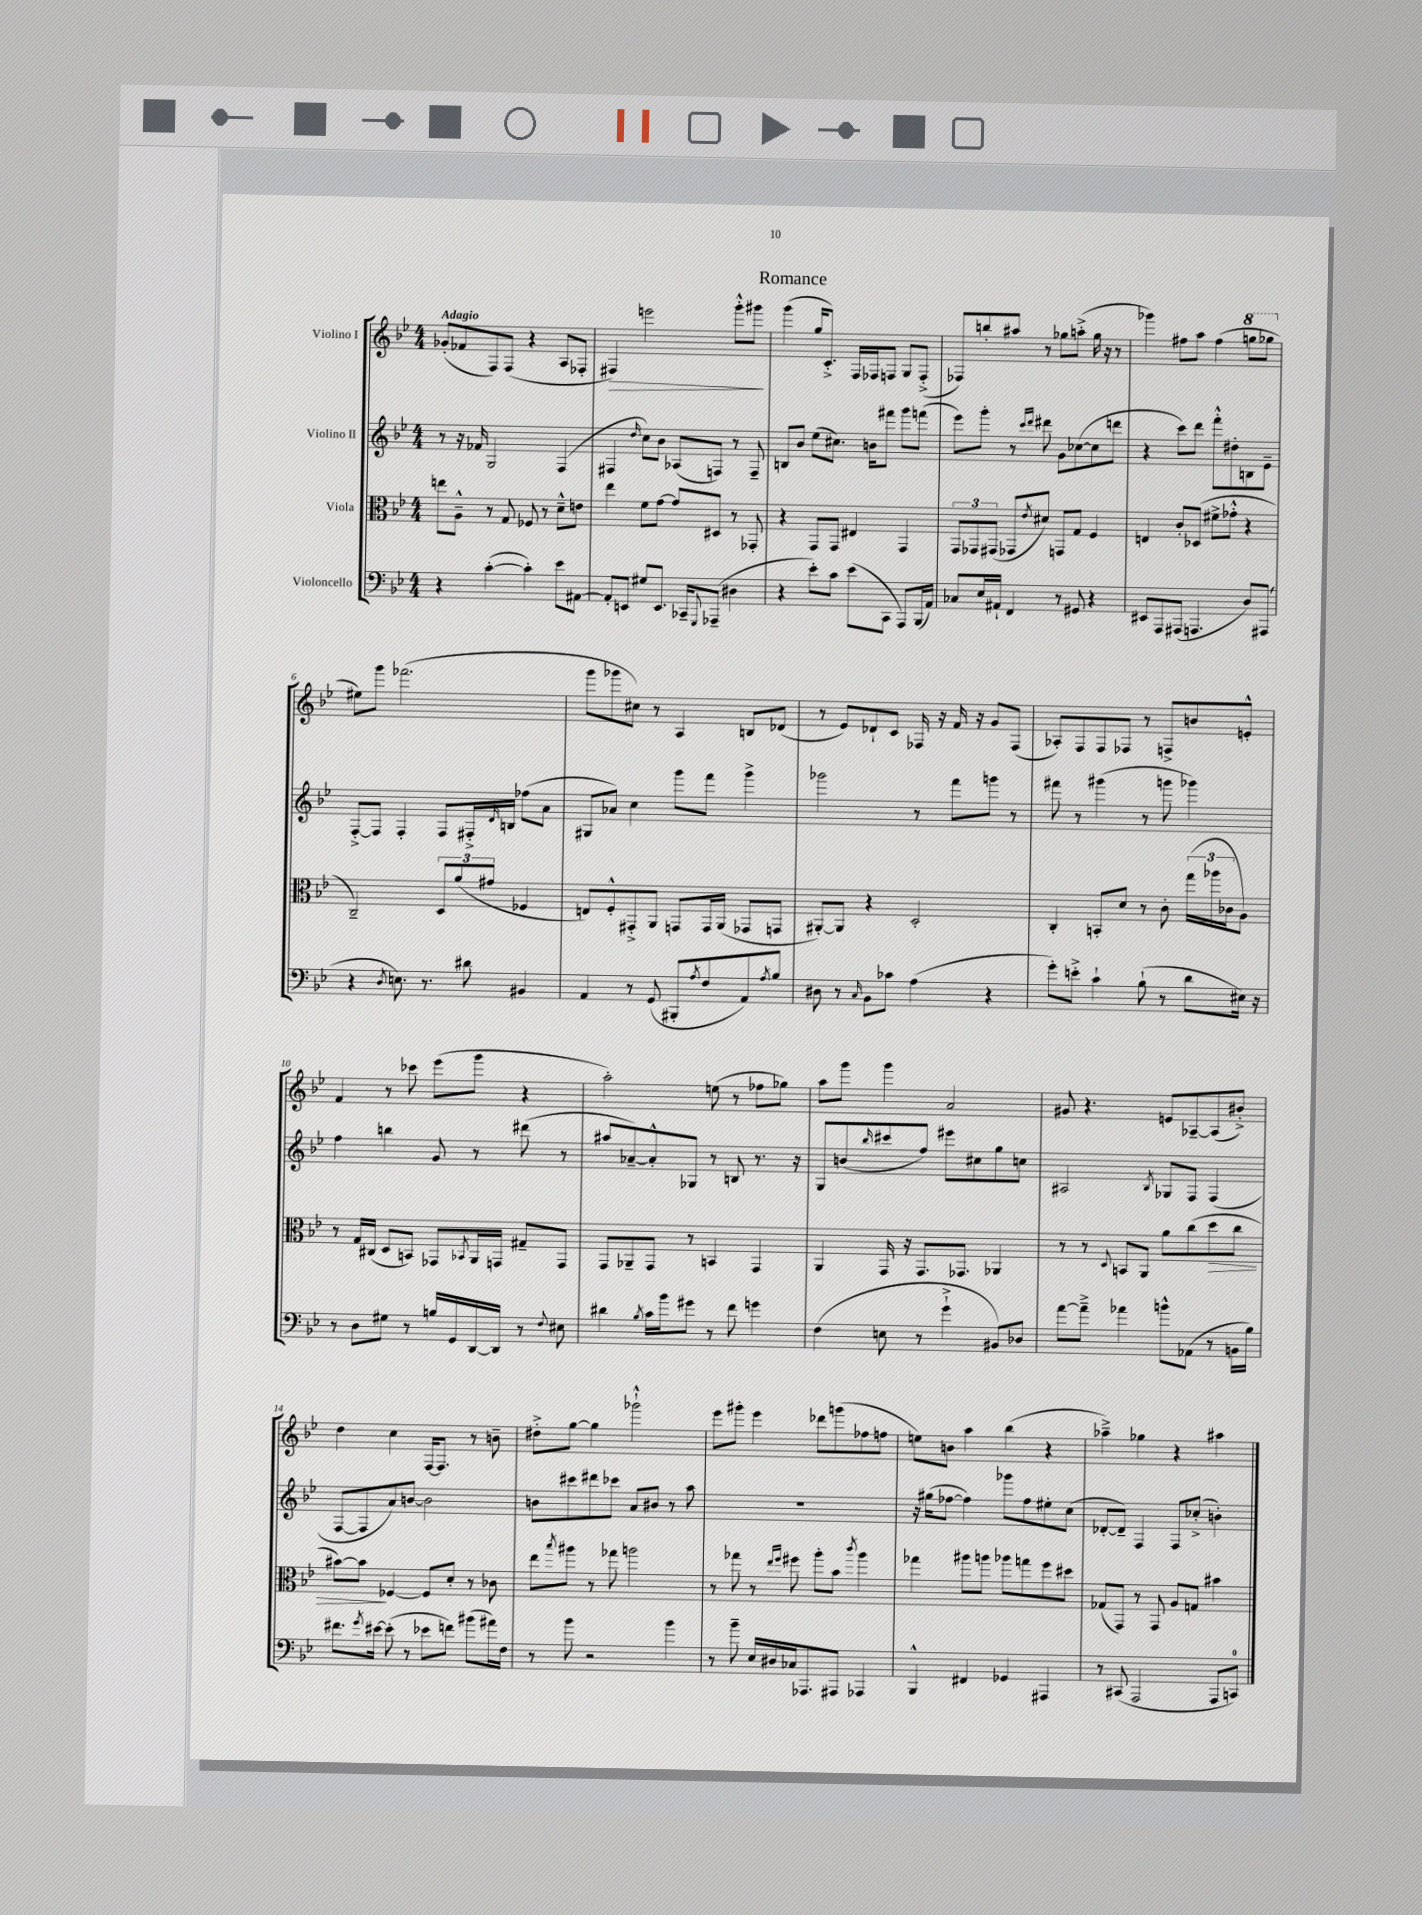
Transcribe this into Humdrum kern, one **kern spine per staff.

**kern	**kern	**kern	**kern
*staff4	*staff3	*staff2	*staff1
*clefF4	*clefC3	*clefG2	*clefG2
*k[b-e-]	*k[b-e-]	*k[b-e-]	*k[b-e-]
*M4/4	*M4/4	*M4/4	*M4/4
4r	8ee	8r	(8g-'
.	8A~^^	16r	8f-
.	.	16f-	.
([4c'	8r	2G	8F)
.	8G	.	(8F
4c'])	8F-	.	4r
.	8r	.	.
8e-	8d~^^	(4F	8A
[8AA#	8e	.	8F-'
=	=	=	=
8AA#']	4ee-	4F#	4F#)
8EE	.	.	.
.	.	16qqdd	.
8G#	8f	8cc)	2eee
8.EE	[8g	8b-	.
.	8g]	(8A-	.
16CC-~	.	.	.
8qqGGG	.	.	.
(8AAA-~	8D#	8F)	.
4D#	8r	8r	8ggg'^^
.	8GG-'	8F~	8ggg#
=	=	=	=
4r	4r	8B	(4ggg
.	.	8b-	.
8e-')	8GG	(8ee-	16gg
.	.	.	8.c'^)
8c	8GG	8.cc#)	.
(8e-	4E#	.	16F
.	.	16b	16F-
8CC	.	8fff#	8F
8AAA)	4GG	8ggg	8G
(16BBB-	.	(8fff	(8F'^
16AA)	.	.	.
=	=	=	=
8C-	12GG	8eee-)	8F-)
.	12GG-	.	.
16E-	.	8ggg'	8bb'
.	(12GG#	.	.
16AA#`	.	.	.
4FF	8GG-	8r	8aa#
.	.	16qqccc	.
.	8qe-	16qqddd	.
.	8d#)	8ddd#	8r
8r	8GG	8g	8gg-
8GG#	8G	([8cc-	(8aa'^
4r	4F	8cc-]	16gg-
.	.	.	16r
.	.	8ddd	8r
=	=	=	=
8EE#	4E	4r	4ggg-)
8AAA	.	.	.
(8AAA#	8c'	8ccc)	8ff#
4.AAA	(8D-	8ddd	8aa
.	8f#^	8fff'^^	(4ff#
.	8g-'^^	8dd#'	.
8D)	4r	8B	8ggg
(8AAA#	.	8e-~	8ggg-
=	=	=	=
4r	2C~)	[8F'^	8ee#)
.	.	8F]	8ggg
8qD	.	.	.
8.E)	.	4F'	(2.fff-
8.r	.	.	.
.	12D	8F	.
.	(12a	.	.
8d#	.	16F#'^	.
.	12g#	.	.
.	.	16qqd	.
.	.	16B	.
4BB#	4F-	(8ff-	.
.	.	8a	.
=	=	=	=
4AA	8E)	8G#	8ggg
.	8F'^^	8a-)	8ggg-
8r	8GG#'^	4cc	8cc#)
(8GG	8AA	.	8r
8BBB#'	8GG	8ggg	4A
8qA	.	.	.
8F	16GG	8fff	.
.	(16AA	.	.
8AA)	8GG-	4ggg^	8B
8qA	.	.	.
8B-	8GG	.	(8d-
=	=	=	=
8D#	[8AA#')	2ggg-	8r
8r	8AA#]	.	8e-)
16qqC	.	.	.
8BB-	4r	.	8d-`
8c-	.	.	8c
(4A	2D'	8r	16F-
.	.	.	16r
.	.	8fff	16f
.	.	.	16r
4r	.	8ggg	8g
.	.	8r	(8F-
=	=	=	=
8g')	4C'	8fff#	8A-')
8e'^	.	8r	8F
4c`	8BB'	(4ggg#	8F
.	8d	.	8F-
(8B-`	8r	8r	8r
8r	8c'	8ggg	8F^
8d	(24gg	4ggg-)	8b
.	24aa-	.	.
.	24c-	.	.
16E#)	8A)	.	8e'^^
16r	.	.	.
=	=	=	=
8r	8r	4ff	4f
8D	16G	.	.
.	(16C#	.	.
8G#	8D	4bb	8r
8r	8BB)	.	8ccc-
16B	8GG-	8g	(8eee-
16GG	.	.	.
.	8qBB-	.	.
[16DD	16AA	8r	8ggg
16DD]	16GG	.	.
8r	8G#~	(8ddd#	4r
8qqF	.	.	.
8E#	8GG	8r	.
=	=	=	=
4d#	8GG	8aa#	2aa')
.	8AA-~	[8a-~)	.
8qB-	.	.	.
16c	8GG	8a-'^^]	.
16b-	.	.	.
8g#	8r	8G-	.
8r	4BB	8r	(8ee
8f	.	8B	8r
4g	4GG	8.r	8ff-
.	.	.	8gg-)
.	.	16r	.
=	=	=	=
(4F	4AA	8G	8aa
.	.	(8b	8ggg
.	.	16qqbb-	.
8E	16GG	8ccc#	4ggg
.	16r	.	.
8r	8.GG	8ff)	.
4g`^	.	8eee#	2a
.	8.GG-	.	.
.	.	8cc#	.
8BB#)	4AA-	8gg	.
8D-	.	8cc	.
=	=	=	=
[8a	8r	2A#	8g#
8a~^]	8r	.	4.r
.	8qqD	.	.
4a-	8BB	.	.
.	8AA	.	.
.	.	8qB-	.
8b^^	8a	8G-	8e
(8AA-	(8cc	8F	[8A-~
8r	8dd	(4F	(8A-]
16BB	8cc	.	8b#'^)
16B-)	.	.	.
=	=	=	=
8.f#	[8b#)	[8F	4dd
.	8b#]	8F]	.
8qg	.	.	.
[16e#	.	.	.
(8e#']	[4F-	8a)	4cc
8r	.	[8b	.
8e-	8F-]	2b]	[16F
.	.	.	8.F]
8f)	8d'	.	.
(8b#	8r	.	8r
16a#)	8c-	.	8b~
16F	.	.	.
=	=	=	=
8r	8ee-	8b	8dd#'^
.	8qbb-	.	.
8b-	8aa#	8ccc#	[8gg
2r	8r	8ddd#	4gg]
.	8gg-	8ccc-	.
.	2aa	8a	2ggg-`^^
.	.	8b#	.
4b-	.	8r	.
.	.	8aa	.
=	=	=	=
8r	8r	1r	8eee-
8b-~	8gg-	.	8ggg#'
16E-	8r	.	4eee-
16D#	.	.	.
.	16qqee-	.	.
.	16qqff	.	.
16C-	8ff#	.	.
8.AAA-	.	.	.
.	8aa'	.	8ddd-
8AAA#	8b-	.	(8ggg
.	8qccc	.	.
4AAA-	4aa	.	8ff-
.	.	.	8ff
=	=	=	=
4BBB-^^	4gg-	16r	8ee)
.	.	(16gg#	.
.	.	[8ff-	8b
4FF#	8aa#	4ff-])	4aa
.	8aa	.	.
4GG-	8aa-	8ggg-	(4bb-
.	8gg	8ff-	.
4AAA#	8ff	8ee#'	4r
.	8dd#	(8cc	.
=	=	=	=
8r	(8G-	[8d-'	4aa-~^)
(8CC#	8GG)	8d-~])	.
2AAA	8r	4F	4gg-
.	8GG	.	.
.	8A	8F	4r
.	8G	(8cc-'^	.
8AAA	4b#	4b')	4aa#
8CC)	.	.	.
==	==	==	==
*-	*-	*-	*-
